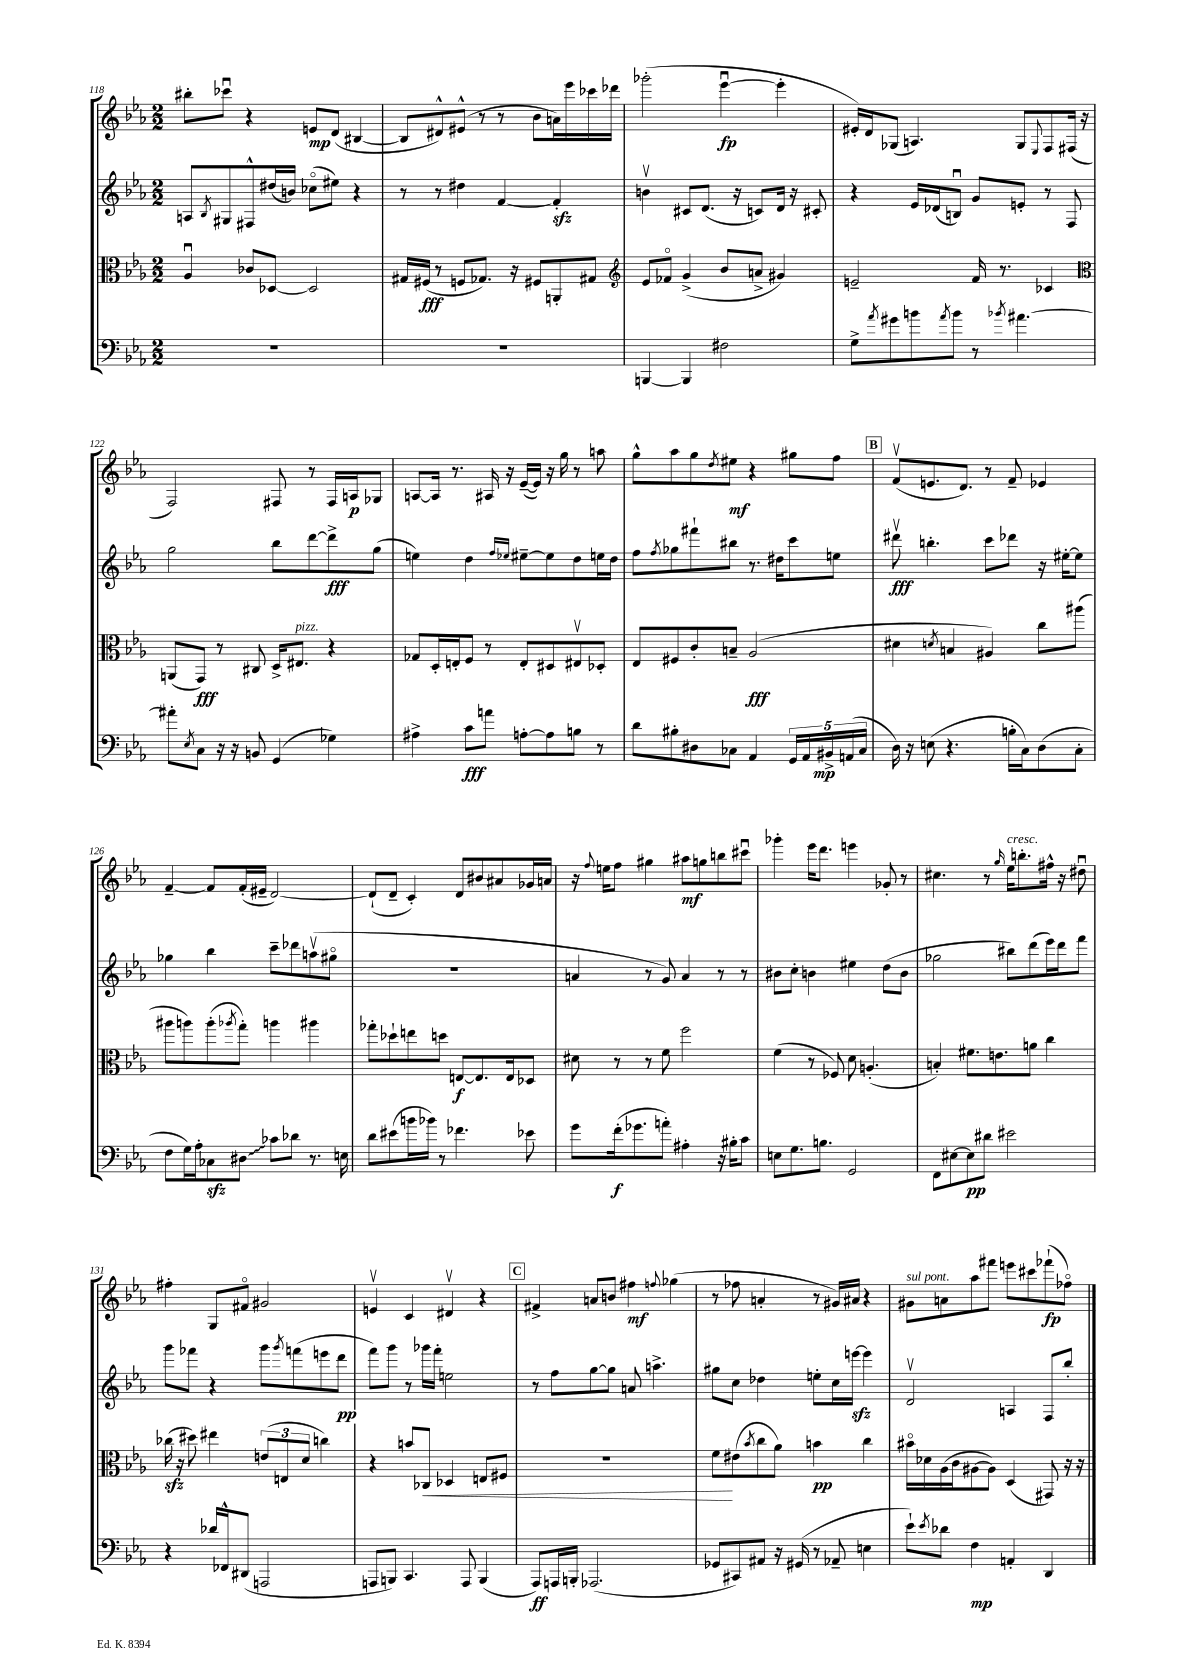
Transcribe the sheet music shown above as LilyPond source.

<<
\new StaffGroup <<
\new Staff = "s0" {
    \clef treble \key ees \major \numericTimeSignature \time 2/2
    bis''8-. ces'''8\downbow r4 e'8\mp d'8( bis4~ |
    bis8 dis'8-^) eis'8-^( r8 r8 bes'8 a'16) ees'''16 ces'''16 des'''16 |
    ges'''2-.( ees'''4~\downbow\fp ees'''4-. |
    eis'16-.) d'16 ges8( a4.) ges8 \appoggiatura { ees8 } f8 fis16( r16 |
    f2) fis8 r8 fis16 a16\p ges8 |
    a8~ a16 r8. ais16 r16 ees'16~--( ees'16) r16 g''16 r8 a''8 |
    g''8-^ aes''8 g''8 \acciaccatura { d''8 } eis''8\mf r4 gis''8 f''8 |
    \mark \markup { \box "B" } f'8\upbow( e'8. d'8.) r8 f'8-- ees'4 |
    f'4~-- f'8 f'16-.( eis'16-- d'2~) |
    d'8-!( d'8-- c'4-.) d'8 bis'8 ais'8 ges'16 a'16 |
    r16 \appoggiatura { f''8 } e''16 f''8 gis''4 ais''8\mf g''8 b''8 cis'''8\downbow |
    ges'''4-. ees'''16 d'''8. e'''4 ges'8-. r8 |
    cis''4. r8 \grace { g''16 } ees''16^\markup { \italic "cresc." } b''8.-. fis''16-^ r16 dis''8\downbow |
    fis''4-. g8 fis'8\flageolet gis'2 |
    e'4\upbow c'4 dis'4\upbow r4 |
    \mark \markup { \box "C" } fis'4-> a'8 b'8 fis''4\mf \appoggiatura { f''8 } ges''4( |
    r8 fes''8 a'4-. r8 gis'16) ais'16 r4 |
    gis'8^\markup { \italic "sul pont." } a'8 aes''8 fis'''8 e'''8 cis'''8 fes'''8-!\fp( fes''8\flageolet) \bar "|." |
}
\new Staff = "s1" {
    \clef treble \key ees \major \numericTimeSignature \time 2/2
    a8 \acciaccatura { bes8 } gis8 fis8-^ dis''16( b'16) ces''8\flageolet( eis''8) r4 |
    r8 r8 dis''4 f'4~ f'4-.\sfz |
    b'4\upbow cis'8 d'8.( r16 c'8) d'16 r16 cis'8-. |
    r4 ees'16 des'16( b8\downbow) g'8 e'8-. r8 f8 |
    g''2 bes''8 d'''8~ d'''8->\fff g''8( |
    e''4) d''4 \grace { f''16 ees''16 } eis''8~-- eis''8 d''8 e''16 d''16 |
    f''8 \acciaccatura { f''8 } ges''8 fis'''8-! bis''8 r8. dis''16 c'''8 e''8 |
    \mark \markup { \box "B" } dis'''8\upbow\fff b''4.-. c'''8 des'''8 r16 eis''16~-. eis''8 |
    ges''4 bes''4 c'''8-- des'''8 a''8\upbow( gis''8\flageolet |
    R1 |
    a'4 r8 g'8) a'4 r8 r8 |
    bis'8 c''8-. b'4 eis''4 d''8( b'8 |
    ges''2 bis''8) d'''8( ees'''16) d'''16 f'''8 |
    g'''8 fes'''8 r4 g'''8 \acciaccatura { g'''8 } f'''8( e'''8 d'''8\pp |
    f'''8) g'''8 r8 ges'''16 f'''16-. e''2 |
    \mark \markup { \box "C" } r8 f''8 g''8~ g''8 a'8 a''4.-> |
    gis''8 c''8 des''4 e''8-. c''16 e'''16~\sfz e'''4 |
    d'2\upbow a4 f8 bes''8-. \bar "|." |
}
\new Staff = "s2" {
    \clef alto \key ees \major \numericTimeSignature \time 2/2
    aes4\downbow ces'8 des8~ des2 |
    gis16 fis16\fff( r8 f8 ges8.) r16 fis8 a,8-. gis8 |
    \clef treble ees'8 fes'8\flageolet g'4->( bes'8 a'8-> gis'4) |
    e'2-- f'16 r8. ces'4 |
    \clef alto a,8( g,8\fff) r8 cis8 d16-> eis8.^\markup { \italic "pizz." } r4 |
    ges8 d16-. e16-. f8 r8 e8-. dis8 eis8\upbow des8-. |
    ees8 fis8 c'8-. b8-- aes2\fff( |
    \mark \markup { \box "B" } dis'4 \acciaccatura { d'8 } b4 ais4) c''8 ais''8( |
    ais''8 a''8) a''8-.( \acciaccatura { aes''8 } g''8-.) a''4 ais''4 |
    ges''8-. des''8-! e''8 d''8 e8~\f e8. e16 des8 |
    dis'8 r8 r8 f'8 f''2 |
    f'4( r8 fes8) d'8 a4.-.( |
    b4-.) fis'8. e'8. a'8 c''4 |
    ces''16\sfz( r16 dis''8) eis''4 \tuplet 3/2 { e'8( e8 d'8 } c''4) |
    r4 b'8 ces8\< des4 e8 fis8 |
    \mark \markup { \box "C" } R1 |
    f'8\! eis'8( \acciaccatura { bes'8 } c''8 aes'8) b'4\pp c''4 |
    bis'16\flageolet des'16 aes16( c'16 ais8~ ais8) d4( gis,8) r16 r16 \bar "|." |
}
\new Staff = "s3" {
    \clef bass \key ees \major \numericTimeSignature \time 2/2
    R1 |
    R1 |
    b,,4~ b,,4 fis2 |
    g8-> \acciaccatura { aes'8 } gis'8 b'8 \acciaccatura { aes'8 } b'8 r8 \acciaccatura { bes'8 } ais'4.~ |
    ais'8-. \acciaccatura { ees8 } c8 r16 r16 b,8 g,4( ges4) |
    ais4-> c'8\fff a'8 a8~-. a8 b8 r8 |
    d'8 bis8-. dis8 ces8 aes,4 \tuplet 5/4 { g,16 aes,16 bis,16->\mp a,16( ces16 } |
    \mark \markup { \box "B" } d16) r16 e8( r4. b16-. c16) d8( c8-. |
    f8 g16) aes16-. ces8\sfz \once \override Glissando.style = #'zigzag dis8\glissando ces'8 des'8 r8. e16 |
    d'8 eis'8( b'16 bes'16) r8 fes'4. ees'8 |
    g'8 f'16-.\f( ges'8. a'8-.) ais4-. r16 bis16-. c'8 |
    e8 g8. b8. g,2 |
    f,8 eis8~ eis8\pp dis'8 eis'2 |
    r4 des'16 fes,16-^ dis,8( a,,2 |
    a,,8 b,,8) c,4. a,,8 b,,4( |
    \mark \markup { \box "C" } aes,,8\ff) a,,16 b,,16-. aes,,2.( |
    ges,8 cis,8) ais,8 r16 gis,16( r8 aes,8-- e4 |
    ees'8-!) \acciaccatura { ees'8 } des'8 f4\mp a,4-. d,4 \bar "|." |
}
>>
>>
\layout { \context { \Score currentBarNumber = #118 } }
